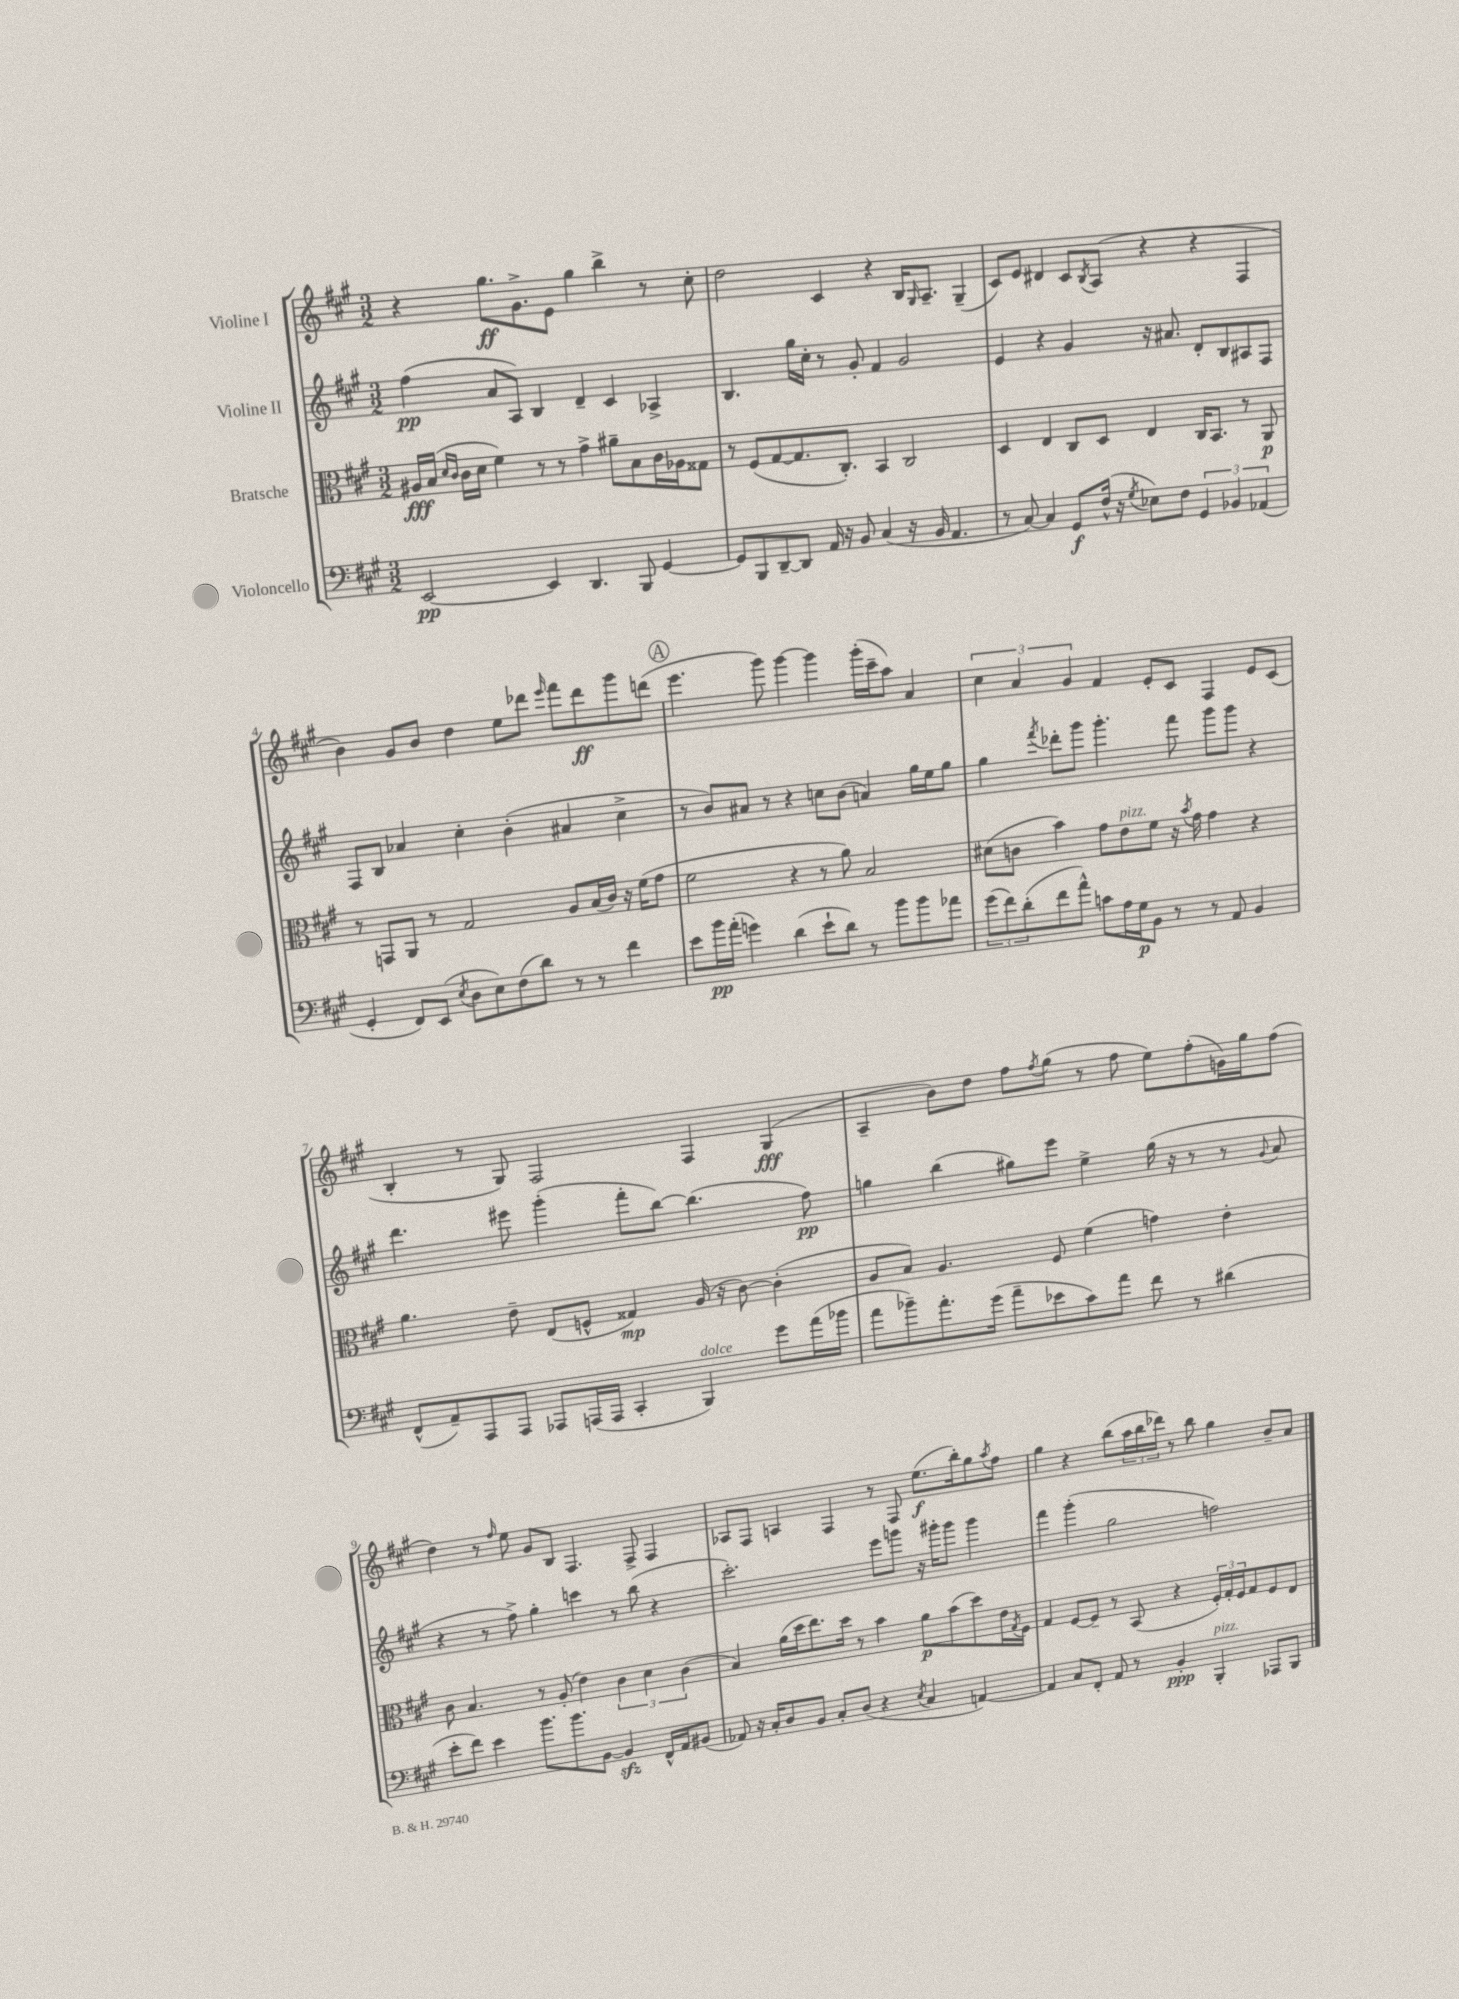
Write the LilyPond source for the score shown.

<<
\new StaffGroup <<
\new Staff = "s0" \with { instrumentName = "Violine I" } {
    \clef treble \key a \major \numericTimeSignature \time 3/2
    r4 gis''8.\ff gis'8.-> e'8 gis''4 b''4-> r8 cis''8-. |
    d''2 cis'4 r4 b16 \grace { gis16 } a8.-- gis4--( |
    cis'8) e'8 dis'4 cis'8 \acciaccatura { b8 } a8( r4 r4 fis4 |
    b'4) gis'8 b'8 d''4 e''8 des'''8 \grace { e'''16 } fis'''8 des'''8\ff gis'''8 d'''8( |
    \mark \markup { \circle "A" } e'''4. gis'''8) gis'''4~ gis'''4 gis'''16-.( cis'''16-- a''8) a'4 |
    \tuplet 3/2 { cis''4 a'4 gis'4 } fis'4 e'8-. cis'8 fis4 e'8 cis'8( |
    b4-. r8 gis8) fis2 fis4 gis4\fff( |
    a4-- b'8) d''8 fis''8 \acciaccatura { fis''8 } gis''8( r8 fis''8 e''8) fis''8-.( g'16) gis''16 fis''8( |
    d''4) r8 \grace { fis''16 } e''8 gis'8 b8 fis4. fis8-> fis4 |
    aes8 fis8 a4 fis4 r8 fis8 e''8.\f( b''16-.) gis''8 \acciaccatura { a''8 } fis''8 |
    gis''4 r4 b''8( \tuplet 3/2 { a''16 b''16 des'''16) } r8 b''8 gis''4 b'8-- a'8 \bar "|." |
}
\new Staff = "s1" \with { instrumentName = "Violine II" } {
    \clef treble \key a \major \numericTimeSignature \time 3/2
    fis''4\pp( a'8 a8) b4 d'4-- cis'4 aes4-> |
    b4. gis''16 cis''16-. r8 gis'8-. fis'4 gis'2 |
    e'4 r4 gis'4 r16 ais'8. d'8-. b8 ais8 fis8 |
    fis8 b8 aes'4 cis''4-. b'4-.( ais'4 cis''4-> |
    \mark \markup { \circle "A" } r8 b'8) ais'8 r8 r4 c''8 b'8( a'4) gis''16 e''16 gis''8 |
    gis''4 \acciaccatura { fis'''8 } des'''8-. gis'''8 gis'''4.-. fis'''8 gis'''8 gis'''8 r4 |
    d'''4. eis'''8 gis'''4-.( fis'''8-. b''8~) b''4.( fis''8\pp) |
    g''4 b''4( gis''8) e'''8 e''4-> gis''16( r16 r8 r8 \appoggiatura { gis'8 } a'8 |
    r4 r8 fis''8->) gis''4-. c'''4 r8 b''8( r4 |
    cis'''2.-.) e'''8 g'''8 r16 gis'''16-. gis'''8 gis'''4 |
    fis'''4 gis'''4-.( gis''2 f''2) \bar "|." |
}
\new Staff = "s2" \with { instrumentName = "Bratsche" } {
    \clef alto \key a \major \numericTimeSignature \time 3/2
    ais16\fff b16( \grace { d'16 cis'16 } cis'16 d'16 fis'4) r8 r8 gis'4-> ais'8-- b8 cis'16 aes16 gisis8 |
    r8 fis8( gis8~ gis8. cis8.-.) b,4 cis2 |
    d4 e4 cis8 d8 e4 cis16 b,8. r8 a,8\p |
    r8 g,8 a,8 r8 gis2 a8 b16( cis'16) r16 fis'16( gis'8 |
    \mark \markup { \circle "A" } fis'2 r4 r8 a'8) b2 |
    dis'8( c'8 b'4) gis'8 e'8^\markup { \italic "pizz." } fis'8 r16 \acciaccatura { b'8 } gis'16 gis'4 r4 |
    a'4. e'8-- e8( f8-^ gisis4\mp) a16( r16 cis'8~) cis'4-.( |
    a8 b8) a4. fis8 fis'4( g'4) e'4-. |
    cis'8 b4. r8 a8-.( e'4) \tuplet 3/2 { cis'4 d'4 cis'4( } |
    b4) a'16( d''16 e''8.) d''16 r8 b'4 a'8\p b'8( d''8) e'16 \acciaccatura { gis8 } fis16 |
    gis4 fis8~ fis8-- r8 b,8( r4 \tuplet 3/2 { fis16-.) gis16-. fis16 } gis8 fis8 e8 \bar "|." |
}
\new Staff = "s3" \with { instrumentName = "Violoncello" } {
    \clef bass \key a \major \numericTimeSignature \time 3/2
    e,2~\pp e,4 d,4. b,,8 gis,4~ |
    gis,8 b,,8 d,8~-- d,8 a,16 r16 b,8 cis4( r16 b,16 a,4. |
    r8 cis8~) cis4 gis,8\f fis16-^( r16 \acciaccatura { gis8 } ees8) fis8 \tuplet 3/2 { gis,4 bes,4 aes,4( } |
    gis,4-. fis,8) e,8( \acciaccatura { e8 } d8 e8) fis8( d'8) r8 r8 fis'4 |
    \mark \markup { \circle "A" } e'8 b'16\pp a'16-.( g'4) d'4( e'8-! d'8) r8 b'8 b'8 aes'8 |
    \tuplet 3/2 { gis'8( fis'8) d'8-.( } fis'8 a'8-^) c'8 a16 gis16\p b,8 r8 r8 a,8 b,4 |
    fis,8-^( a,8--) a,,8 a,,8 aes,,8 a,,16( a,,16 cis,4-. b,,4^\markup { \italic "dolce" }) gis'8 a'16( bes'16 |
    a'8 bes'8--) a'8.-. gis'16( a'8-- ees'8 cis'8) a'8 fis'8 r8 dis'4( |
    e'8-. fis'8) e'4 b'8. b'8. b,8~ b,4\sfz fis,16-^ a,16 bis,8( |
    aes,8) r16 cis16-. d8 b,8 cis8-. d8( r4 \acciaccatura { e8 } cis4 a,4~) |
    a,4 cis8 fis,8-. a,8 r8 b,4-.\ppp b,,4-.^\markup { \italic "pizz." } aes,,8 b,,8 \bar "|." |
}
>>
>>
